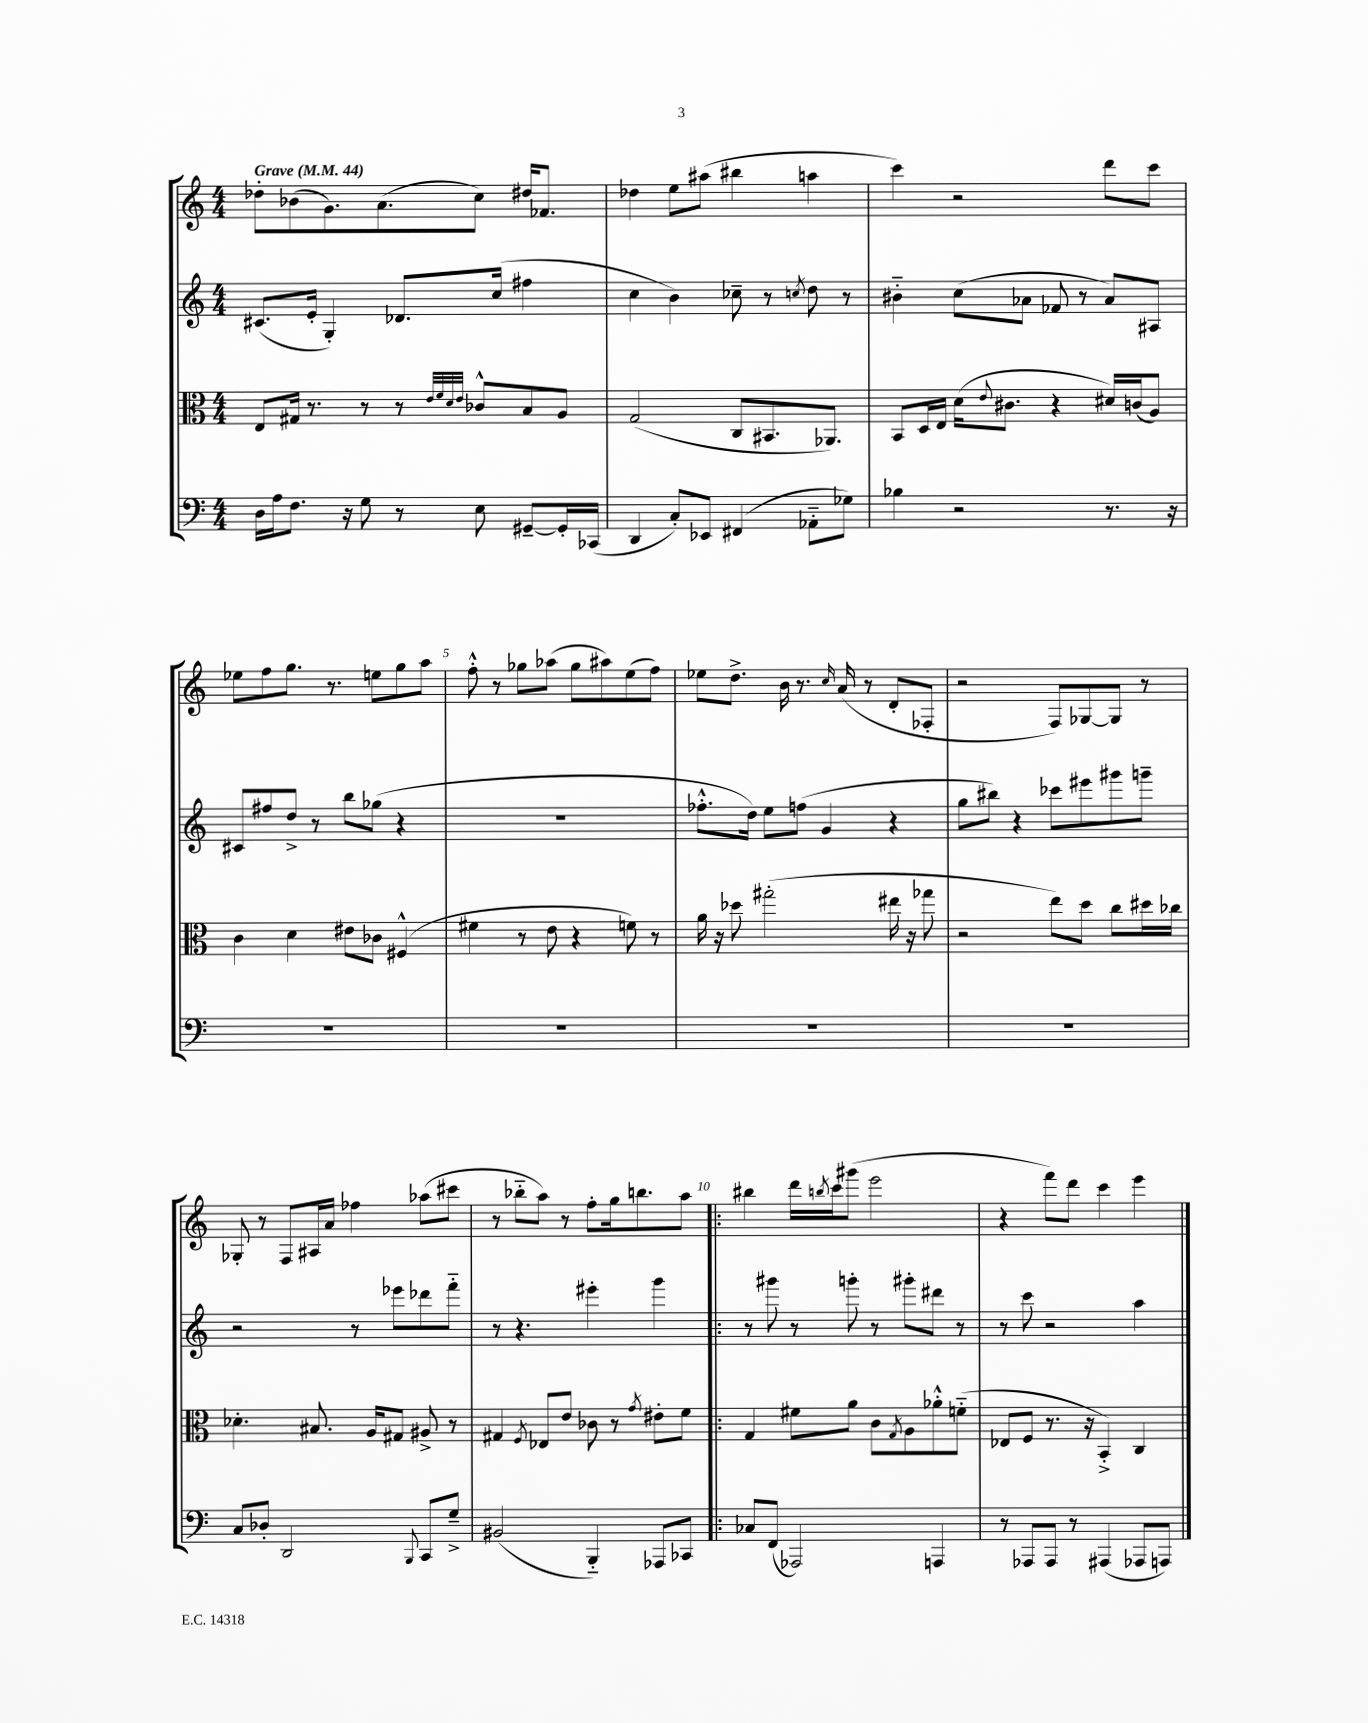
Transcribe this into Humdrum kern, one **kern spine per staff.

**kern	**kern	**kern	**kern
*staff4	*staff3	*staff2	*staff1
*clefF4	*clefC3	*clefG2	*clefG2
*k[]	*k[]	*k[]	*k[]
*M4/4	*M4/4	*M4/4	*M4/4
*MM44	*MM44	*MM44	*MM44
16D\LL	8E/L	(8.c#/L	8dd-'\L
16A\J	.	.	.
8.F\J	16G#/Jk	.	(8b-\
.	8.r	16e'/Jk	.
.	.	4G'/)	8.g\)
16r	.	.	.
8G\	8r	.	.
.	.	.	(8.a\
8r	8r	8.d-/L	.
.	32qqe/LLL	.	.
.	32qqf/	.	.
.	32qqd/	.	.
.	32qqe/JJJ	.	.
8E\	8c-^^/L	.	8cc\J)
.	.	(16cc/Jk	.
[8GG#~/L	8B/	4ff#\	16dd#/LK
.	.	.	8.f-/J
16GG#'/]L	8A/J	.	.
(16CC-/JJ	.	.	.
=	=	=	=
4DD/	(2G/	4cc\	4dd-\
8C'/L)	.	4b\)	8ee\L
8EE-/J	.	.	(8aa#\J
(4FF#/	8C/L	8cc-~\	4bb#\
.	8.BB#/	8r	.
.	.	8qcc/	.
8AA-'~\L	.	8dd\	4aa\
.	8.AA-/J)	.	.
8G-\J)	.	8r	.
=	=	=	=
4B-\	8BB/L	4b#'~\	4ccc\)
.	16D/L	.	.
.	16E/JJ	.	.
2r	(16d\LK	(8cc\L	2r
.	8qqe/	.	.
.	8.c#\J	.	.
.	.	8a-\J	.
.	4r	8f-/	.
.	.	8r	.
8.r	16d#/LL)	8a-/L)	8ddd\L
.	(16c/J	.	.
.	8A/J)	8A#/J	8ccc\J
16r	.	.	.
=	=	=	=
1r	4c\	8c#/L	8ee-\L
.	.	8ff#/	8ff\
.	4d\	8dd^/J	8.gg\J
.	.	8r	.
.	.	.	8.r
.	8e#\L	8bb\L	.
.	8c-\J	(8gg-\J	8ee\L
.	(4F#^^/	4r	8gg\
.	.	.	8aa\J
=	=	=	=
1r	4f#\	1r	8ff'^^\
.	.	.	8r
.	8r	.	8gg-\L
.	8e\	.	(8aa-\J
.	4r	.	8gg-\L
.	.	.	8aa#\)
.	8f\)	.	(8ee\
.	8r	.	8ff\J)
=	=	=	=
1r	16a\	8.ff-'^^\L	8ee-\L
.	16r	.	.
.	8dd-\	.	8.dd^\J
.	.	16dd\Jk)	.
.	(2gg#'\	8ee\L	.
.	.	.	16b\
.	.	(8ff\J	8.r
.	.	4g/	.
.	.	.	16qqcc/
.	.	.	(16a/
.	.	.	8r
.	16ee#\	4r	8d'/L
.	16r	.	.
.	8gg-\	.	8F-'/J
=	=	=	=
1r	2r	8gg\L	2r
.	.	8bb#\J)	.
.	.	4r	.
.	8ee\L)	8ccc-\L	8F/L)
.	8dd\J	8eee#\	[8G-/
.	8cc\L	8ggg#\	8G-/]J
.	16dd#\L	8ggg~\J	8r
.	16cc-\JJ	.	.
=	=	=	=
8C/L	4.d-'\	2r	8G-'/
8D-'/J	.	.	8r
2DD/	.	.	8F/L
.	8.B#/	.	16A#/L
.	.	.	16a/JJ
.	.	8r	4ff-\
.	16A/LK	.	.
.	8G#/J	8eee-\L	.
8qqBBB/	.	.	.
8CC/L	8A#^/	8ddd-\	(8aa-\L
8G~^/J	8r	8fff'~\J	8ccc#\J
=	=	=	=
(2BB#/	4G#/	8r	8r
.	.	4.r	8bb-'~\L
.	8qF/	.	.
.	8E-/L	.	8aa\J)
.	8e/J	.	8r
4BBB'~/)	8c-\	4eee#'\	8ff'\L
.	8r	.	16gg\k
.	.	.	8.bb\
.	8qg/	.	.
8AAA-/L	8e#'\L	4ggg\	.
8CC-/J	8f\J	.	8aa\J
=!|:	=!|:	=!|:	=!|:
8C-/L	4G/	8r	4bb#\
(8FF/J	.	8ggg#\	.
2AAA-/)	8f#\L	8r	16ddd\LL
.	.	.	8qbb/
.	.	.	16ccc\J
.	8a\J	8ggg'\	(8ggg#\J
.	8c\L	8r	2eee\
.	8qG/	.	.
.	8A\	8ggg#'\L	.
4AAA/	8a-'^^\	8ddd#\J	.
.	(8f'~\J	8r	.
=	=	=	=
8r	8E-/L	8r	4r
8AAA-/L	8F/J	8ccc\	.
8AAA-/J	8.r	2r	8fff\L)
8r	.	.	8ddd\J
.	16r	.	.
(4AAA#/	4BB'^/)	.	4ccc\
8AAA-/L	4C/	4aa\	4eee\
8AAA/J)	.	.	.
==	==	==	==
*-	*-	*-	*-
